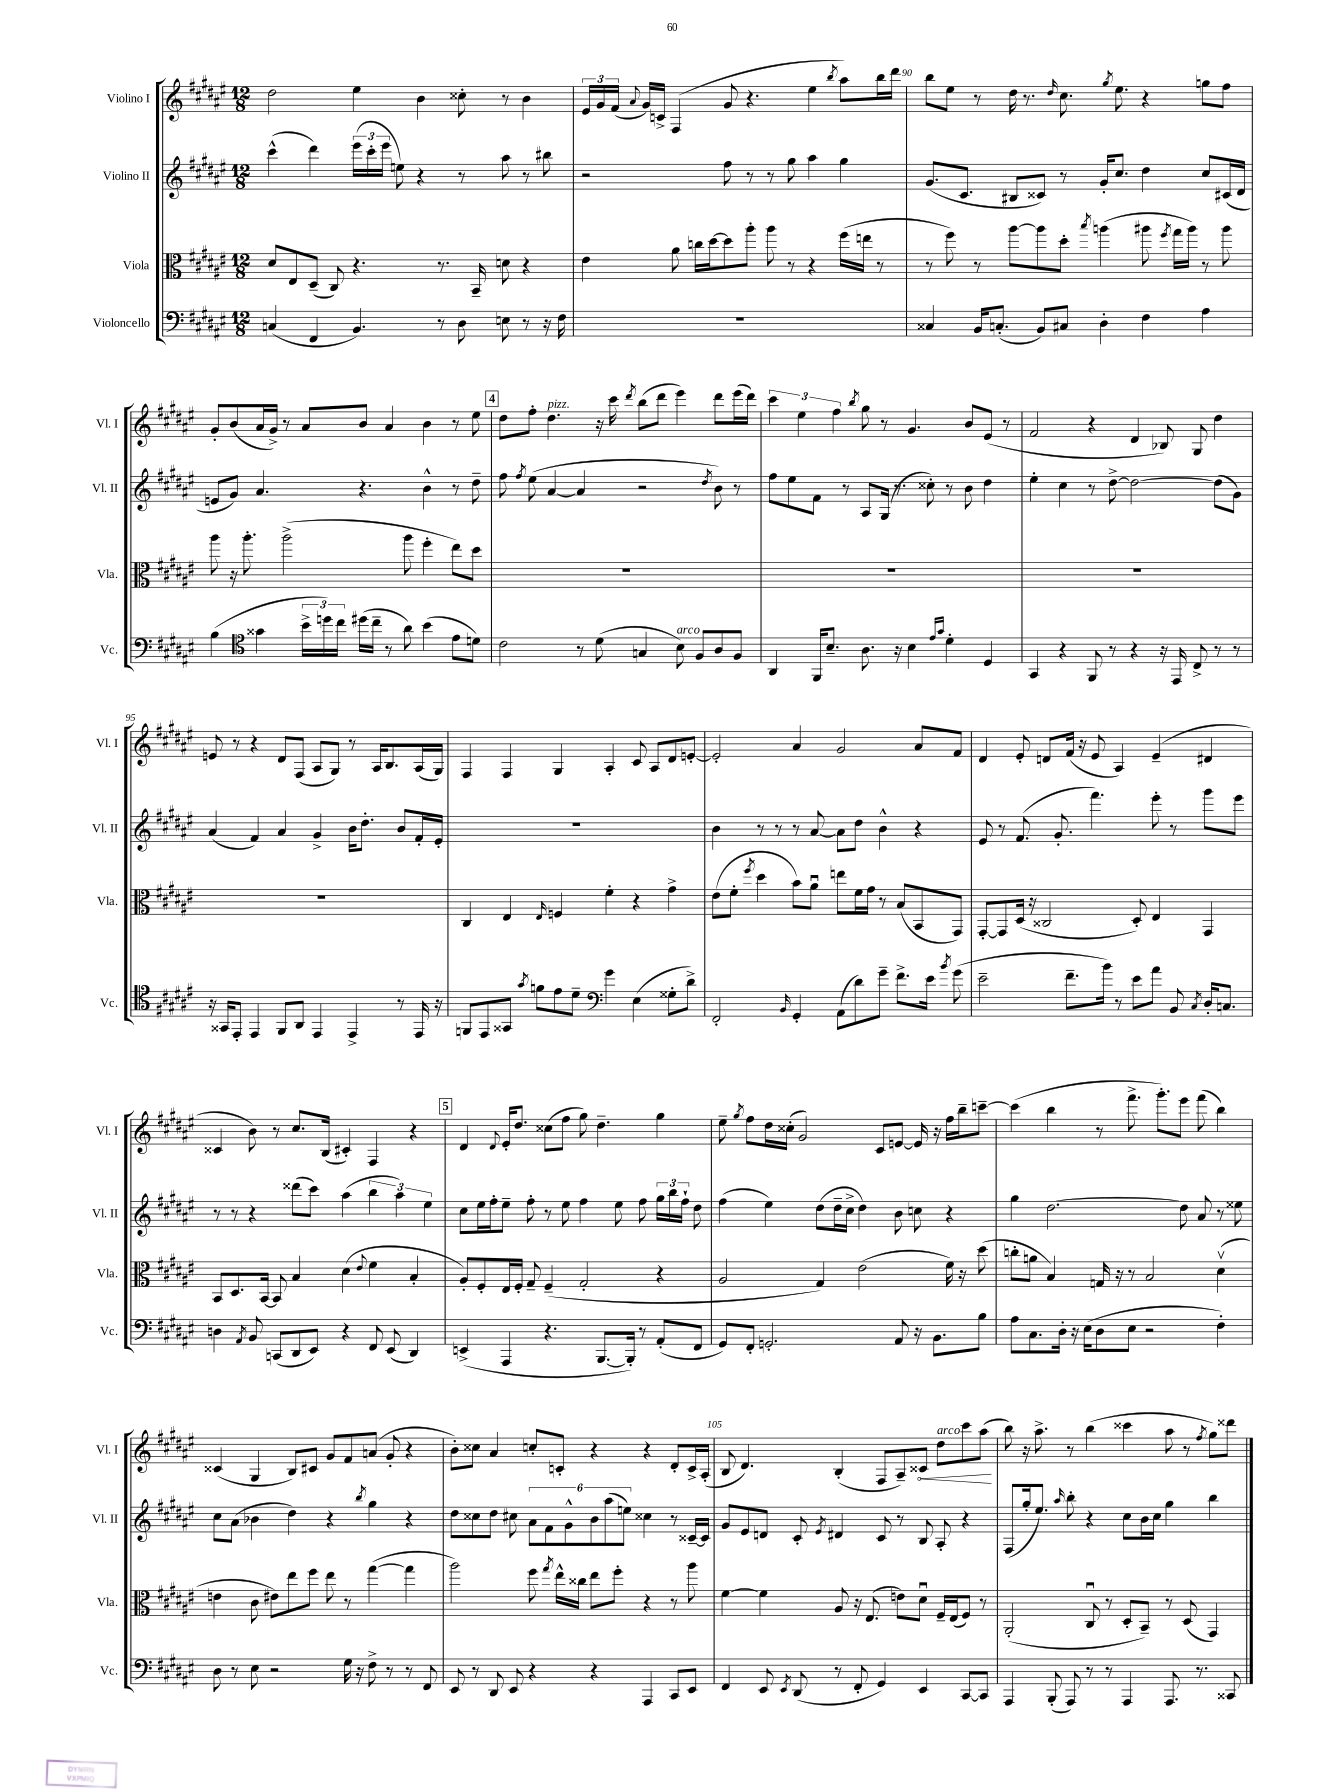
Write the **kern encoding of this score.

**kern	**kern	**kern	**kern	**dynam
*part4	*part3	*part2	*part1	*part1
*staff4	*staff3	*staff2	*staff1	*staff1
*I"Violoncello	*I"Viola	*I"Violino II	*I"Violino I	*
*I'Vc.	*I'Vla.	*I'Vl. II	*I'Vl. I	*
*clefF4	*clefC3	*clefG2	*clefG2	*
*k[f#c#g#d#a#e#]	*k[f#c#g#d#a#e#]	*k[f#c#g#d#a#e#]	*k[f#c#g#d#a#e#]	*
*M12/8	*M12/8	*M12/8	*M12/8	*
=88	=88	=88	=88	=88
(4Cn/	8d#/L	(4ccc#^^\	2dd#\	.
.	8E#/	.	.	.
4FF#/	(8D#~/J	4ddd#\)	.	.
.	8C#/)	.	.	.
4.BB/)	4.r	(24eee#\LL	4ee#\	.
.	.	24ccc#'\	.	.
.	.	24eee#\JJ	.	.
.	.	8een\)	.	.
.	.	4r	4b\	.
8r	8.r	.	.	.
8D#\	.	8r	8cc##X'\	.
.	16BB~/	.	.	.
8En\	8dn\	8aa#\	8r	.
8r	4r	8r	4b\	.
16r	.	8bb#X\	.	.
16F#\	.	.	.	.
=89	=89	=89	=89	=89
1.r	4e#\	2r	24e#/LL	.
.	.	.	24g#/	.
.	.	.	(24f#/JJ	.
.	.	.	8qqa#/	.
.	.	.	16g#/LL)	.
.	.	.	16cn^/JJ	.
.	8a#\	.	(4F#/	.
.	16ccn\LL	.	.	.
.	[16dd#\J	.	.	.
.	8dd#\]	8ff#\	8g#/	.
.	8aa#'\J	8r	4.r	.
.	8aa#\	8r	.	.
.	8r	8gg#\	.	.
.	4r	4aa#\	4ee#\	.
.	.	.	8qbb/	.
.	(16ff#\LL	4gg#\	8aa#\L)	.
.	16een\JJ	.	.	.
.	8r	.	16bb\L	.
.	.	.	16ddd#\JJ	.
=90	=90	=90	=90	=90
4C##X/	8r	(8.g#/L	8bb\L	.
.	8ff#\)	.	8ee#\J	.
.	.	8.c#/J	.	.
16BB/KL	8r	.	8r	.
(8.Cn'/J	.	.	.	.
.	[8aa#\L	8B#X/L	16dd#\	.
.	.	.	8.r	.
8BB/L)	8aa#\]	8c##X/J)	.	.
.	.	.	16qqdd#/	.
8C#X/J	8dd#'\J	8r	8.cc#\	.
.	8qbb/	.	.	.
4D#'\	(4aan\	16g#'/KL	.	.
.	.	.	8qgg#/	.
.	.	8.cc#/J	8.ee#\	.
4F#\	8aa#X\	4dd#\	4r	.
.	8qff#/	.	.	.
.	16gg#\LL	.	.	.
.	16aa#\JJ)	.	.	.
4A#\	8r	8cc#/L	8ggn\L	.
.	8aa#\	(16c#X/L	8ff#\J	.
.	.	16d#/JJ	.	.
!!LO:LB:g=z
=91	=91	=91	=91	=91
(4B\	8aa#\	8en/L	8g#'/L	.
.	16r	8g#/J)	(8b/	.
.	8.aa#'\	.	.	.
*clefC4	*	*	*	*
4g##X\	.	4.a#/	16a#/L	.
.	.	.	16g#^/JJ)	.
.	(2aa#^\	.	8r	.
24b^\LL	.	.	8a#/L	.
24ddn\)	.	.	.	.
24cc#\JJ	.	.	.	.
(16dd#X\LL	.	4.r	8b/J	.
16cc#~\JJ	.	.	.	.
8r	.	.	4a#/	.
8a#\)	8aa#\	.	.	.
(4b\	4ff#'\	4b^^\	4b\	.
8e#\L	8ee#\L)	8r	8r	.
8dn\J)	8dd#\J	8dd#~\	8ee#\	.
!!LO:REH:place=s1:t=4
=92	=92	=92	=92	=92
2c#\	1.r	8ff#\	8dd#\L	.
.	.	8qff#/	.	.
.	.	(8ee#\	8ff#'\J	.
!	!	!	!LO:TX:a:i:t=pizz.	!
.	.	[4a#/	4.dd#\	.
8r	.	4a#/]	.	.
(8d#\	.	.	16r	.
.	.	.	16ccc#\	.
.	.	.	8qddd#/	.
4Gn/	.	2r	(8bb\L	.
.	.	.	8ddd#\J	.
!LO:TX:a:i:t=arco	!	!	!	!
8B\)	.	.	4eee#\)	.
8F#/L	.	.	.	.
.	.	8qdd#/	.	.
8A#/	.	8b\)	8ddd#\L	.
8F#/J	.	8r	(16eee#\L	.
.	.	.	16ddd#\JJ)	.
=93	=93	=93	=93	=93
4AA#/	1.r	8ff#\L	6ccc#\	.
.	.	8ee#\	.	.
.	.	.	6ee#\	.
16FF#/KL	.	8f#\J	.	.
8.B~/J	.	.	.	.
.	.	.	6ff#\	.
.	.	8r	.	.
.	.	.	8qbb/	.
8.A#\	.	8A#/L	8gg#\	.
.	.	(16G#/Jk	8r	.
16r	.	8.r	.	.
4B\	.	.	4.g#/	.
.	.	8cc##X'\)	.	.
16qqe#/LL	.	.	.	.
16qqg#/JJ	.	.	.	.
4d#'\	.	8r	.	.
.	.	8b\	8b/L	.
4D#/	.	4dd#\	(8e#/J	.
.	.	.	8r	.
=94	=94	=94	=94	=94
4GG#/	1.r	4ee#'\	2f#/	.
4r	.	4cc#\	.	.
8FF#/	.	8r	4r	.
8r	.	[8dd#^\	.	.
4r	.	2dd#\_	4d#/	.
16r	.	.	8B-X/)	.
16EE#/	.	.	.	.
8C#^/	.	.	8G#/	.
8r	.	(8dd#\L]	4dd#\	.
8r	.	8g#\J)	.	.
!!LO:LB:g=z
=95	=95	=95	=95	=95
16r	1.r	(4a#/	8en/	.
16GG##X/KL	.	.	.	.
8EE#'/J	.	.	8r	.
4EE#/	.	4f#/)	4r	.
8FF#/L	.	4a#/	8d#/L	.
8AA#/J	.	.	(8F#/J	.
4EE#/	.	4g#^/	8A#/L	.
.	.	.	8G#/J)	.
4EE#^/	.	16b\KL	8r	.
.	.	8.dd#'\J	.	.
.	.	.	16A#/KL	.
.	.	.	8.B/	.
8r	.	8b/L	.	.
16EE#/	.	16f#'/L	(16A#/L	.
16r	.	16e#'/JJ	16G#/JJ)	.
=96	=96	=96	=96	=96
8FFn/L	4C#/	1.r	4F#/	.
8EE#/	.	.	.	.
8GG##X/J	4E#/	.	4F#/	.
8qg#/	.	.	.	.
8fn\L	.	.	.	.
.	16qqE#/	.	.	.
8e#\	4Fn/	.	4G#/	.
8d#~\J	.	.	.	.
*clefF4	*	*	*	*
4g#\	4f#'\	.	4A#'/	.
(4E#\	4r	.	8c#/	.
.	.	.	8A#/L	.
8G##X'\L	4g#^\	.	8d#/	.
8d#^\J)	.	.	[8en'/J	.
=97	=97	=97	=97	=97
2FF#'/	(8e#\L	4b\	2e'/]	.
.	8f#'\J	.	.	.
.	8qff#/	.	.	.
.	4dd#\	8r	.	.
.	.	8r	.	.
16qqBB/	.	.	.	.
4GG#'/	8b\L)	8r	4a#/	.
.	8a#u\J	[8a#/	.	.
(8AA#\L	8een\L	8a#\L]	2g#/	.
8d#\)	16f#\L	8dd#\J	.	.
.	16g#\JJ	.	.	.
8g#~\J	8r	4b^^\	.	.
8.f#^\L	(8B/L	.	.	.
.	8BB/	4r	8a#/L	.
16e#\Jk	.	.	.	.
8qb/	.	.	.	.
(8g#\	8GG#/J)	.	8f#/J	.
=98	=98	=98	=98	=98
2e#~\	[8GG#'/L	8e#/	4d#/	.
.	8GG#/]	8r	.	.
.	(16D#/Jk	(8.f#/	8e#'/	.
.	16r	.	.	.
.	2C##X/	.	8dn/L	.
.	.	8.g#'/	.	.
8.f#~\L	.	.	(16f#/Jk	.
.	.	.	16r	.
.	.	4.fff#\)	8e#/	.
16b\Jk)	.	.	.	.
8r	.	.	4A#/)	.
8e#\L	8D#'/)	.	.	.
8a#\J	4E#/	8eee#'\	(4e#~/	.
8BB/	.	8r	.	.
8qC#/	.	.	.	.
16D#'/KL	4GG#/	8ggg#\L	4d#X/	.
8.Cn/J	.	.	.	.
.	.	8eee#\J	.	.
!!LO:LB:g=z
=99	=99	=99	=99	=99
4Dn\	8BB/L	8r	4c##X/	.
.	8.D#/	8r	.	.
8qAA#/	.	.	.	.
8BB/	.	4r	8b\)	.
.	[16BB/Jk	.	.	.
(8CCn/L	8BB/]	.	8r	.
8DD#/	4B/	(8ddd##X\L	8.cc#/L	.
8EE#/J)	.	8ccc#\J)	.	.
.	.	.	(16B/Jk	.
4r	(4d#\	(4aa#\	4c#X'/)	.
.	8qqe#/	.	.	.
8FF#/	4f#\	6bb\	4F#/	.
(8EE#/	.	.	.	.
.	.	6aa#\)	.	.
4DD#/)	4B'/	.	4r	.
.	.	6ee#\	.	.
!!LO:REH:place=s1:t=5
=100	=100	=100	=100	=100
(4EEn^/	8A#'/L)	8cc#\L	4d#/	.
.	8F#'/	16ee#\L	.	.
.	.	16ff#'\J	.	.
.	.	.	8qqd#/	.
4AAA#/	16E#/L	8ee#~\J	16e#'/KL	.
.	16F#'/JJ	.	8.dd#/J	.
.	8G#~/	8ff#'\	.	.
4.r	(4F#~/	8r	(8cc##X\L	.
.	.	8ee#\	8ff#\J	.
.	2G#'/	4ff#\	8gg#\)	.
[8.BBB/L	.	.	4.dd#~\	.
.	.	8ee#\	.	.
16BBB'/Jk])	.	.	.	.
8r	.	8ff#\	.	.
(8AA#'/L	4r	24gg#\LL	4gg#\	.
.	.	24bb\	.	.
.	.	24ff#`\JJ	.	.
8FF#/J	.	8dd#\	.	.
=101	=101	=101	=101	=101
8GG#/L)	2A#/	(4ff#\	8ee#~\	.
.	.	.	8qgg#/	.
8FF#'/J	.	.	8ff#\L	.
2.GGn'/	.	4ee#\)	16dd#\L	.
.	.	.	(16cc##X'\JJ	.
.	.	.	2g#/)	.
.	4G#/)	(8dd#\L	.	.
.	.	16dd#~\L	.	.
.	.	16cc#^\JJ	.	.
.	(2e#\	4dd#\)	.	.
.	.	.	8c#/L	.
8AA#/	.	8b\	[8en/J	.
16r	.	8ccn\	16e/]	.
8.BB\L	.	.	16r	.
.	16f#\)	4r	16ff#\LL	.
.	16r	.	16bb~\J	.
8B\J	(8dd#\	.	[8cccn~\J	.
=102	=102	=102	=102	=102
8A#\L	8ccn'\L	4gg#\	(4ccc\]	.
8.C#\	8an\J	.	.	.
.	4B/)	[2.dd#\	4bb\	.
16D#'\Jk	.	.	.	.
16r	.	.	.	.
(16E#\KL	.	.	.	.
8D#\	16Gn/	.	8r	.
.	16r	.	.	.
8E#\J	8r	.	8.fff#^\	.
2r	2B/	.	.	.
.	.	.	8.ggg#'\L)	.
.	.	8dd#\]	8eee#\J	.
.	.	8a#/	(8fff#\	.
4F#'\)	(4d#v\	8r	4bb\)	.
.	.	8ee##X\	.	.
!!LO:LB:g=z
=103	=103	=103	=103	=103
8D#\	4en\	8cc#\L	(4c##X/	.
8r	.	(8a#\J	.	.
8E#\	8c#\	4b-X\	4G#/	.
2r	8e#X\L)	.	.	.
.	8ee#\	4dd#\)	8B/L)	.
.	8ff#\J	.	8c#X/J	.
.	8ee#\	4r	8g#/L	.
16G#\	8r	.	8f#/	.
16r	.	.	.	.
.	.	8qbb/	.	.
8F#^\	([4gg#\	4gg#\	(8an/J	.
8r	.	.	8g#'/	.
8r	4gg#\]	4r	4r	.
8FF#/	.	.	.	.
=104	=104	=104	=104	=104
8EE#/	2aa#\)	8dd#\L	8b'\L)	.
8r	.	8cc##X\	8cc##X\J	.
8DD#/	.	8dd#\J	4a#/	.
8EE#/	.	8cc#X\	.	.
4r	8ff#\	12a#\L	8ccn'/L	.
.	.	12f#\	.	.
.	8qgg#/	.	.	.
.	16ee#^^\LL	.	8cn'/J	.
.	.	12g#^^\	.	.
.	16cc##X\JJ	.	.	.
4r	8ee#\L	12b\	4r	.
.	.	(12aa#\	.	.
.	8ff#'\J	.	.	.
.	.	12een\J)	.	.
4AAA#/	4r	4cc##X\	4r	.
8CC#/L	8r	8r	8d#'/L	.
8EE#/J	8aa#\	[16c##X~/LL	16c^/L	.
.	.	16c##/JJ]	(16A#'/JJ	.
=105	=105	=105	=105	=105
4FF#/	[4f#\	8g#/L	8B/	.
.	.	8e#/	4.d#/)	.
8EE#/	4f#\]	8dn/J	.	.
8qEE#/	.	.	.	.
(8DD#/	.	8c#'/	.	.
.	.	8qe#/	.	.
8r	8A#/	4d#X/	(4B'/	.
8FF#'/	16r	.	.	.
.	(8.E#/	.	.	.
4GG#/)	.	8c#/	8F#/L	.
.	8en\L)	8r	8A#~/)	.
!	!	!	!	!LO:HP:b
4EE#/	8d#u\J	8B/	8c##X/J	<
!	!	!	!LO:TX:a:i:t=arco	!
.	16F#~/LL	8A#'/	8dd#\L	.
.	(16E#/J	.	.	.
[8CC#/L	8F#/J)	4r	8ccc#\	.
8CC#/J]	8r	.	(8aa#\J	.
.	.	.	.	[
=106	=106	=106	=106	=106
4AAA#/	(2AA#'/	(8F#/L	8bb\)	.
.	.	16gg#'/k	16r	.
.	.	8.ee#/J)	8.aa#^\	.
(8BBB'/	.	.	.	.
.	.	16qqaa#/	.	.
8AAA#/)	.	8bb'\	8r	.
8r	8C#u/	4r	(4bb\	.
8r	8r	.	.	.
4AAA#/	8D#'/L	8cc#\L	4ccc##X\	.
.	8BB~/J)	16b\L	.	.
.	.	16cc#\JJ	.	.
8.AAA#/	8r	4gg#\	8aa#\	.
.	(8D#/	.	8r	.
8.r	.	.	.	.
.	.	.	8qff#/	.
.	4GG#/)	4bb\	8gg#\L)	.
8CC##X/	.	.	8ddd##X\J	.
==	==	==	==	==
*-	*-	*-	*-	*-
